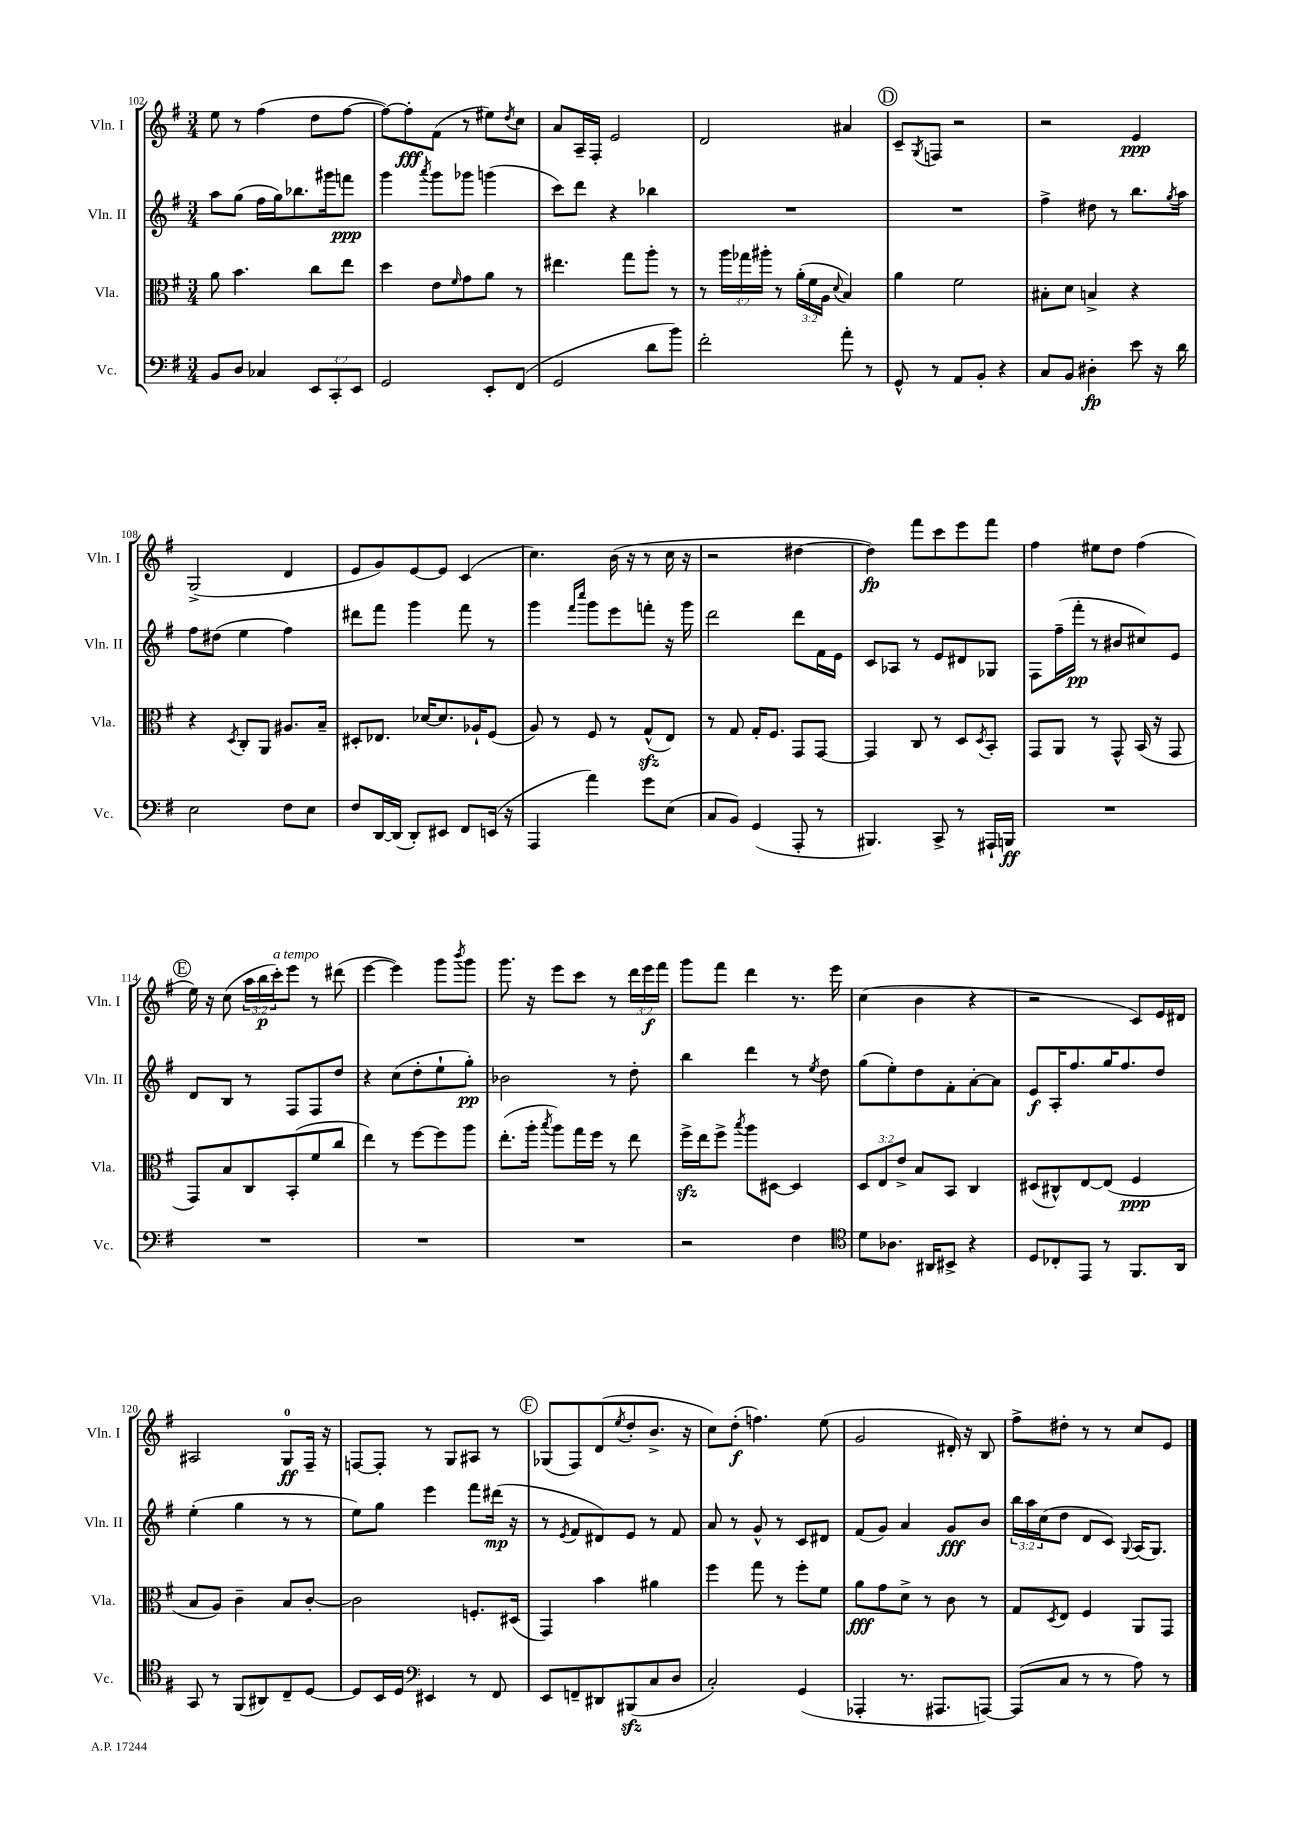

**kern	**kern	**kern	**kern
*staff4	*staff3	*staff2	*staff1
*clefF4	*clefC3	*clefG2	*clefG2
*k[f#]	*k[f#]	*k[f#]	*k[f#]
*M3/4	*M3/4	*M3/4	*M3/4
8BB/L	8a\	8aa\L	8ee\
8D/J	4.b\	(8gg\J	8r
4C-/	.	16ff#\LL	(4ff#\
.	.	16gg\J)	.
.	.	8.bb-\	.
12EE/L	8cc\L	.	8dd\L
.	.	16ggg#\k	.
12CC'/	.	.	.
.	8ee\J	8fff\J	[8ff#\J
12EE/J	.	.	.
=	=	=	=
2GG/	4dd\	4ggg\	8ff#\_L)
.	.	.	8ff#'\]
.	.	8qaaa/	.
.	8e\L	8ggg\L	(8f#\J
.	16qqf#/	.	.
.	8g\	8ggg-\J	8r
8EE'/L	8a\J	(4ggg\	8ee#\L)
.	.	.	8qdd/
(8FF#/J	8r	.	8cc\J
=	=	=	=
2GG/	4.ee#\	8ccc\L)	8a/L
.	.	8ddd\J	16A~/L
.	.	.	16F#'/JJ
.	.	4r	2e/
.	8gg\L	.	.
8d\L	8aa'\J	4bb-\	.
8b\J)	8r	.	.
=	=	=	=
2f#'\	8r	2.r	2d/
.	24aa\LL	.	.
.	24gg-\	.	.
.	24aa#'\JJ	.	.
.	8r	.	.
.	(24a'\LL	.	.
.	24f#\	.	.
.	24A\JJ	.	.
.	8qqd/	.	.
8a'\	4B/)	.	4a#/
8r	.	.	.
=	=	=	=
8GG^^/	4a\	2.r	8c~/L
.	.	.	8qG/
8r	.	.	8F/J
8AA/L	2f#\	.	2r
8BB'/J	.	.	.
4r	.	.	.
=	=	=	=
8C/L	8B#'\L	4ff#^\	2r
8BB/J	8d\J	.	.
4D#'\	4B^/	8dd#\	.
.	.	8r	.
8e\	4r	8.bb\L	4e/
16r	.	.	.
.	.	8qgg/	.
16d\	.	16aa\Jk	.
=	=	=	=
2E\	4r	8ff#\L	(2G^/
.	.	(8dd#\J	.
.	8qD/	.	.
.	8C'/L	4ee\	.
.	8AA/J	.	.
8F#\L	8.A#/L	4ff#\)	4d/
8E\J	.	.	.
.	16B~/Jk	.	.
=	=	=	=
8F#/L	8D#'/L	8ddd#\L	8e/L
[16DD/L	8.E-/J	8fff#\J	8g/)
(16DD/]JJ	.	.	.
8DD'/L)	.	4ggg\	[8e/
.	[16d-/LK	.	.
8EE#/J	8.d-/]	.	8e/]J
8FF#/L	.	8fff#\	(4c/
.	16A-`/K	.	.
(16EE/Jk	(8F#/J	8r	.
16r	.	.	.
=	=	=	=
4AAA/	8A/)	4ggg\	4.cc\)
.	8r	.	.
.	.	16qqfff#/LL	.
.	.	16qqcccc/JJ	.
4a\)	8F#/	8ggg\L	.
.	8r	8eee\	(16b\
.	.	.	16r
8g\L	(8G^^/L	8fff'\J	8r
(8E\J	8E/J)	16r	16cc\
.	.	16ggg\	16r
=	=	=	=
8C/L	8r	2ddd\	2r
8BB/J)	8G/	.	.
(4GG/	16G'/LK	.	.
.	8.F#/J	.	.
8AAA'/	8GG/L	8ddd\L	[4dd#\
8r	[8GG/J	16f#\L	.
.	.	16e\JJ	.
=	=	=	=
4.BBB#/)	4GG/]	8c/L	4dd#\])
.	.	8A-/J	.
.	8C/	8r	8fff#\L
8CC^/	8r	8e/L	8ccc\
8r	8D/L	8d#/	8eee\
.	8qD/	.	.
16AAA#`/LL	8BB'/J	8G-/J	8fff#\J
16BBB/JJ	.	.	.
=	=	=	=
2.r	8GG/L	8F#\L	4ff#\
.	8AA/J	(16ff#~\L	.
.	.	16fff#'\JJ	.
.	8r	8r	8ee#\L
.	8GG^^/	8b#/L	8dd\J
.	(16BB/	8cc#/)	(4ff#\
.	16r	.	.
.	8GG/	8e/J	.
=	=	=	=
2.r	8GG/L)	8d/L	16ee\)
.	.	.	16r
.	8B/	8B/J	(8cc\
.	8C/	8r	24aa\LL
.	.	.	24bb\
.	.	.	24ccc'\J)
.	(8BB'/	8F#/L	8eee\J
.	8f#/	8F#/	8r
.	8cc/J	8dd/J	(8ddd#\
=	=	=	=
2.r	4ee\)	4r	[4eee\
.	8r	(8cc\L	4eee\])
.	[8ff#\L	8dd'\	.
.	8ff#\]	8ee`\	8ggg\L
.	.	.	8qbbb/
.	8aa\J	8gg'\J)	8ggg\J
=	=	=	=
2.r	(8.ee'\L	2b-\	8.ggg\
.	16aa'\Jk	.	16r
.	8qbb/	.	.
.	8aa\L)	.	8eee\L
.	16gg\L	.	8ccc\J
.	16ff#\JJ	.	.
.	8r	8r	8r
.	8ee\	8dd'\	24ddd\LL
.	.	.	24eee\
.	.	.	24fff#\JJ
=	=	=	=
2r	16ff#^\LL	4bb\	8ggg\L
.	16ee\J	.	.
.	8ff#^\J	.	8fff#\J
.	8qbb/	.	.
.	8aa\L	4ddd\	4ddd\
.	[8D#\J	.	.
4F#\	4D#/]	8r	8.r
.	.	8qee/	.
.	.	8dd\	.
.	.	.	16eee\
=	=	=	=
*clefC4	*	*	*
8d\L	12D/L	(8gg\L	(4cc\
.	12E/	.	.
8.A-\J	.	8ee'\)	.
.	12e^/J	.	.
.	8B/L	8dd\	4b\
16AA#/LK	.	.	.
8BB#^/J	8BB/J	8f#'\	.
4r	4C/	[8a'\	4r
.	.	8a\]J	.
=	=	=	=
8D/L	(8D#/L	8e/L	2r
8C-'/	8C#^^/)	16A'/K	.
.	.	8.ff#/	.
8EE/J	[8E/	.	.
8r	(8E/]J	16gg/K	.
.	.	8.ff#/	.
8.FF#/L	4F#/	.	8c/L)
.	.	8dd/J	16e/L
16AA/Jk	.	.	16d#/JJ
=	=	=	=
8GG/	8B/L	(4ee'\	2A#/
8r	8A/J)	.	.
(8FF#/L	4c~\	4gg\	.
8AA#/)	.	.	.
8C~/	8B/L	8r	8G/L
[8D/J	[8c'/J	8r	16F#~/Jk
.	.	.	16r
=	=	=	=
8D/]L	2c\]	8ee\L)	[8F/L
16BB/L	.	8gg\J	8F'/]J
16D/JJ	.	.	.
*clefF4	*	*	*
4EE#/	.	4eee\	8r
.	.	.	8G/L
8r	8.F'/L	8fff#\L	8A#/J
8FF#/	.	(16ddd#\Jk	8r
.	(16D#/Jk	16r	.
=	=	=	=
8EE/L	4GG/)	8r	(8G-/L
.	.	8qe/	.
8FF~/	.	8f#/L	8F#/)
8DD#/	4b\	8d#/)	(8d/
.	.	.	8qee/
(8BBB#/	.	8e/J	8dd'/
8C/	4a#\	8r	8.b^/J
8D/J	.	8f#/	.
.	.	.	16r
=	=	=	=
2C'/)	4ff#\	8a/	8cc\L)
.	.	8r	(8dd'\J
.	8gg\	8g^^/	4.ff\)
.	8r	8r	.
(4GG/	8ff#'\L	8c/L	.
.	8f#\J	8d#/J	(8ee\
=	=	=	=
4AAA-'/	8a\L	(8f#/L	2g/
.	8g\	8g/J)	.
8.r	8d^\J	4a/	.
.	8r	.	.
8.AAA#/L	.	.	.
.	8c\	8g/L	16d#'/)
.	.	.	16r
[8AAA/J)	8r	8b/J	8B/
=	=	=	=
(8AAA/]L	8G/L	24bb\LL	8ff#^\L
.	.	24aa\	.
.	.	(24cc\J	.
.	8qD/	.	.
8C/J	8E/J	8dd\J	8dd#'\J
8r	4F#/	8d/L	8r
8r	.	8c/J)	8r
.	.	8qqG/	.
8A\)	8AA/L	(16A/LK	8cc/L
.	.	8.G/J)	.
8r	8GG/J	.	8e/J
==	==	==	==
*-	*-	*-	*-
